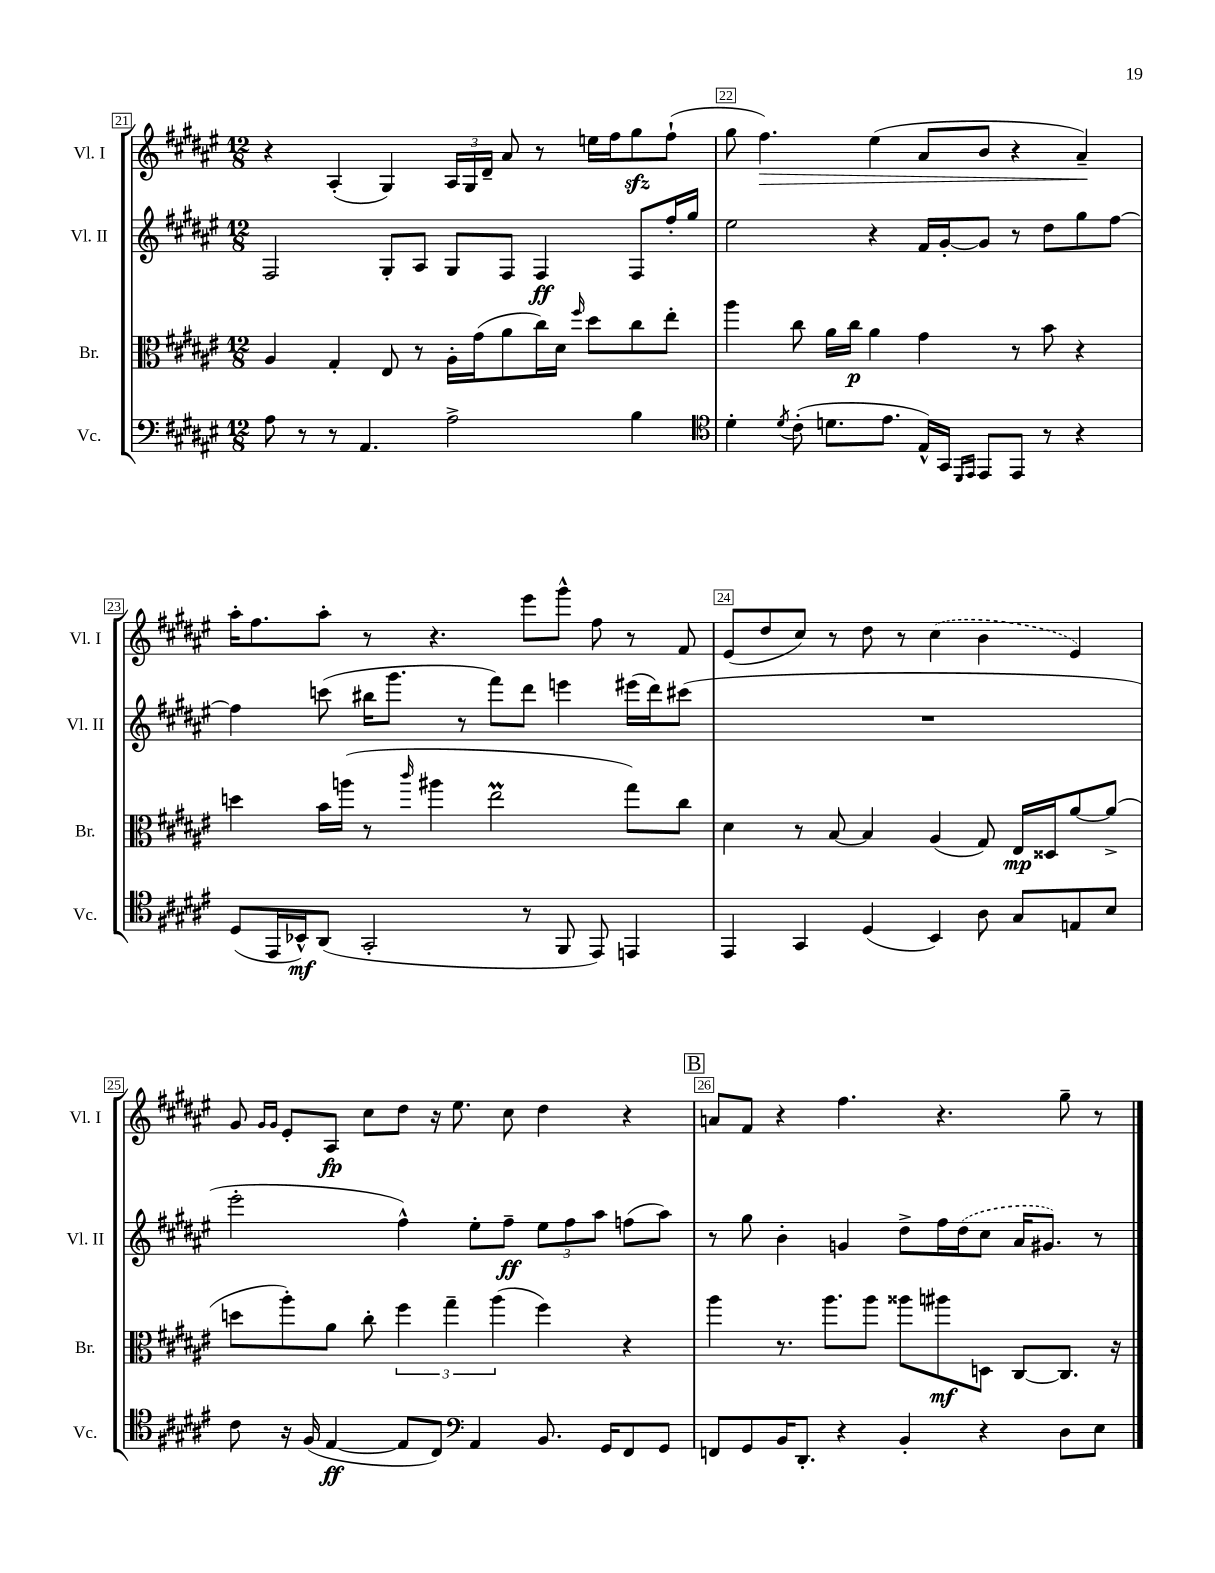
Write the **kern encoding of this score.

**kern	**dynam	**kern	**dynam	**kern	**dynam	**kern	**dynam
*part4	*part4	*part3	*part3	*part2	*part2	*part1	*part1
*staff4	*staff4	*staff3	*staff3	*staff2	*staff2	*staff1	*staff1
*I"Vc.	*	*I"Br.	*	*I"Vl. II	*	*I"Vl. I	*
*I'Vc.	*	*I'Br.	*	*I'Vl. II	*	*I'Vl. I	*
*clefF4	*	*clefC3	*	*clefG2	*	*clefG2	*
*k[f#c#g#d#a#e#]	*	*k[f#c#g#d#a#e#]	*	*k[f#c#g#d#a#e#]	*	*k[f#c#g#d#a#e#]	*
*M12/8	*	*M12/8	*	*M12/8	*	*M12/8	*
=21	=21	=21	=21	=21	=21	=21	=21
8A#\	.	4A#/	.	2F#/	.	4r	.
8r	.	.	.	.	.	.	.
8r	.	4G#'/	.	.	.	(4A#'/	.
4.AA#/	.	.	.	.	.	.	.
.	.	8E#/	.	8G#'/L	.	4G#/)	.
.	.	8r	.	8A#/J	.	.	.
2A#^\	.	16A#'\LL	.	8G#/L	.	24A#/LL	.
.	.	.	.	.	.	24G#/	.
.	.	(16g#\J	.	.	.	.	.
.	.	.	.	.	.	24d#~/JJ	.
.	.	8a#\	.	8F#/J	.	8a#/	.
.	.	16cc#\L)	.	4F#/	ff	8r	.
.	.	16d#\JJ	.	.	.	.	.
.	.	16qqff#/	.	.	.	.	.
.	.	8dd#\L	.	.	.	16een\LL	.
.	.	.	.	.	.	16ff#\J	.
4B\	.	8cc#\	.	8F#/L	.	8gg#zz\	.
.	.	8ee#'\J	.	16ff#'/L	.	(8ff#`\J	.
.	.	.	.	16gg#/JJ	.	.	.
=22	=22	=22	=22	=22	=22	=22	=22
*clefC4	*	*	*	*	*	*	*
4d#'\	.	4aa#\	.	2ee#\	.	8gg#\	.
!	!	!	!	!	!	!	!LO:HP:b
.	.	.	.	.	.	4.ff#\)	>
8qd#/	.	.	.	.	.	.	.
(8c#'\	.	8cc#\	.	.	.	.	.
8.dn\L	.	16a#\LL	.	.	.	.	.
.	.	16cc#\JJ	p	.	.	.	.
.	.	4a#\	.	4r	.	(4ee#\	.
8.e#\J	.	.	.	.	.	.	.
16E#^^/LL)	.	4g#\	.	16f#/LL	.	8a#/L	.
16GG#/JJ	.	.	.	[16g#'/J	.	.	.
16qqDD#/LL	.	.	.	.	.	.	.
16qqEE#/JJ	.	.	.	.	.	.	.
8EE#/L	.	.	.	8g#/J]	.	8b/J	.
8EE#/J	.	8r	.	8r	.	4r	.
8r	.	8b\	.	8dd#\L	.	.	.
4r	.	4r	.	8gg#\	.	4a#~/)	.
.	.	.	.	[8ff#\J	.	.	.
.	.	.	.	.	.	.	]
!!LO:LB:g=z
=23	=23	=23	=23	=23	=23	=23	=23
(8D#/L	.	4ddn\	.	4ff#\]	.	16aa#'\KL	.
.	.	.	.	.	.	8.ff#\	.
16EE#/L	.	.	.	.	.	.	.
16BB-X^^/J)	mf	.	.	.	.	.	.
(8AA#/J	.	16b\LL	.	(8cccn\	.	8aa#'\J	.
.	.	(16aan\JJ	.	.	.	.	.
2GG#'/	.	8r	.	16bb#X\KL	.	8r	.
.	.	.	.	8.ggg#\J	.	.	.
.	.	16qqccc#/	.	.	.	.	.
.	.	4aa#X\	.	.	.	4.r	.
.	.	.	.	8r	.	.	.
.	.	2ee#m\	.	8fff#\L)	.	.	.
8r	.	.	.	8ddd#\J	.	8eee#\L	.
8FF#/	.	.	.	4eeen\	.	8ggg#^^\J	.
8EE#/)	.	.	.	.	.	8ff#\	.
4EEn/	.	8gg#\L)	.	(16eee#X\LL	.	8r	.
.	.	.	.	16ddd#\J)	.	.	.
.	.	8cc#\J	.	(8ccc#X\J	.	8f#/	.
=24	=24	=24	=24	=24	=24	=24	=24
4EE#/	.	4d#\	.	1.r	.	(8e#/L	.
.	.	.	.	.	.	8dd#/	.
4GG#/	.	8r	.	.	.	8cc#/J)	.
.	.	[8B/	.	.	.	8r	.
(4D#/	.	4B/]	.	.	.	8dd#\	.
.	.	.	.	.	.	8r	.
4BB/)	.	(4A#/	.	.	.	(4cc#\	.
8A#\	.	8G#/)	.	.	.	4b\	.
8G#/L	.	16E#/LL	mp	.	.	.	.
.	.	16D##X/J	.	.	.	.	.
8En/	.	[8a#/	.	.	.	4e#/)	.
8B/J	.	(8a#^/J]	.	.	.	.	.
!!LO:LB:g=z
=25	=25	=25	=25	=25	=25	=25	=25
8c#\	.	8ddn\L	.	2eee#'\	.	8g#/	.
.	.	.	.	.	.	16qqg#/LL	.
.	.	.	.	.	.	16qqg#/JJ	.
16r	.	8aa#'\)	.	.	.	8e#'/L	.
(16F#/	.	.	.	.	.	.	.
[4E#/	ff	8a#\J	.	.	.	8A#/J	fp
.	.	8cc#'\	.	.	.	8cc#\L	.
8E#/L]	.	6ff#\	.	4ff#^^\)	.	8dd#\J	.
8C#/J)	.	.	.	.	.	16r	.
.	.	6gg#~\	.	.	.	.	.
.	.	.	.	.	.	8.ee#\	.
*clefF4	*	*	*	*	*	*	*
4AA#/	.	.	.	8ee#'\L	.	.	.
.	.	(6aa#\	.	.	.	.	.
.	.	.	.	8ff#~\J	ff	8cc#\	.
8.BB/	.	4ff#\)	.	12ee#\L	.	4dd#\	.
.	.	.	.	12ff#\	.	.	.
.	.	.	.	12aa#\J	.	.	.
16GG#/KL	.	.	.	.	.	.	.
8FF#/	.	4r	.	(8ffn\L	.	4r	.
8GG#/J	.	.	.	8aa#\J)	.	.	.
!!LO:REH:place=s1:t=B
=26	=26	=26	=26	=26	=26	=26	=26
8FFn/L	.	4aa#\	.	8r	.	8an/L	.
8GG#/	.	.	.	8gg#\	.	8f#/J	.
16BB/K	.	8.r	.	4b'\	.	4r	.
8.DD#'/J	.	.	.	.	.	.	.
.	.	8.aa#\L	.	.	.	.	.
4r	.	.	.	4gn/	.	4.ff#\	.
.	.	8aa#\J	.	.	.	.	.
4BB'/	.	8aa##X\L	.	8dd#^\L	.	.	.
.	.	8aa#X\	mf	16ff#\L	.	4.r	.
.	.	.	.	(16dd#\J	.	.	.
4r	.	8Dn\J	.	8cc#\J	.	.	.
.	.	[8C#/L	.	16a#/KL	.	.	.
.	.	.	.	8.g#X/J)	.	.	.
8D#\L	.	8.C#/J]	.	.	.	8gg#~\	.
8E#\J	.	.	.	8r	.	8r	.
.	.	16r	.	.	.	.	.
==	==	==	==	==	==	==	==
*-	*-	*-	*-	*-	*-	*-	*-
